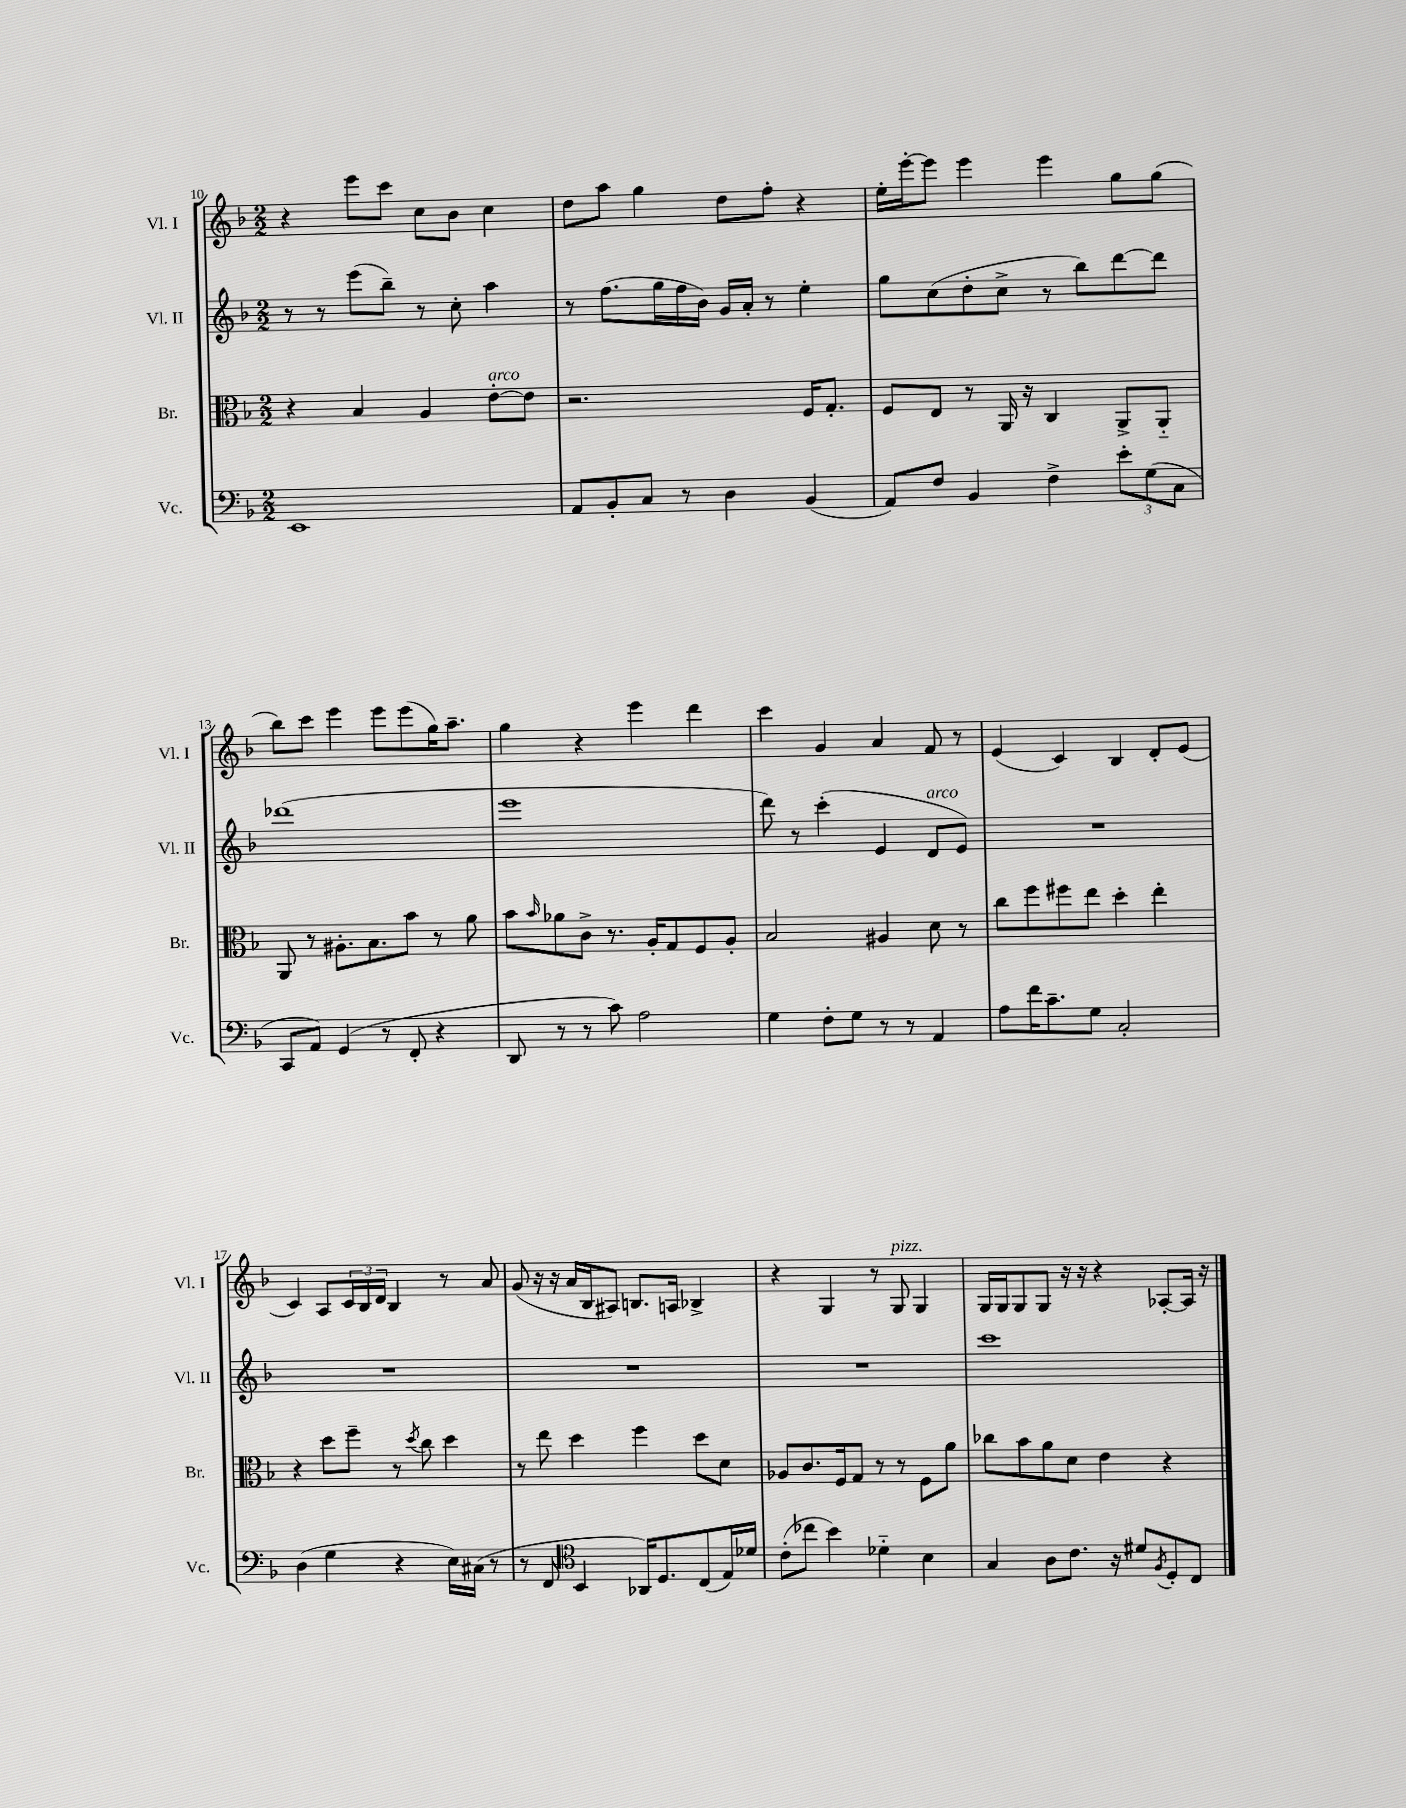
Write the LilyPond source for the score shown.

<<
\new StaffGroup <<
\new Staff = "s0" \with { instrumentName = "Vl. I" shortInstrumentName = "Vl. I" } {
    \clef treble \key f \major \numericTimeSignature \time 2/2
    r4 e'''8 c'''8 c''8 bes'8 c''4 |
    d''8 a''8 g''4 d''8 f''8-. r4 |
    e''16-. e'''16~-. e'''8 e'''4 e'''4 g''8 g''8( |
    bes''8) c'''8 e'''4 e'''8 e'''8( g''16) a''8.-- |
    g''4 r4 e'''4 d'''4 |
    c'''4 g'4 a'4 f'8 r8 |
    e'4( c'4) bes4 d'8-. e'8( |
    c'4) a8 \tuplet 3/2 { c'16 bes16 d'16 } bes4 r8 a'8 |
    g'8( r16 r16 a'16 bes16 ais8) b8. a16 bes4-> |
    r4 g4 r8 g8^\markup { \italic "pizz." } g4 |
    g16 g16 g8 g8 r16 r16 r4 aes8~-. aes16 r16 \bar "|." |
}
\new Staff = "s1" \with { instrumentName = "Vl. II" shortInstrumentName = "Vl. II" } {
    \clef treble \key f \major \numericTimeSignature \time 2/2
    r8 r8 e'''8( bes''8--) r8 c''8-. a''4 |
    r8 f''8.( g''16 f''16 bes'16) g'16 a'16-. r8 e''4-. |
    g''8 c''8( d''8-. c''8-> r8 bes''8) d'''8~ d'''8 |
    des'''1( |
    e'''1 |
    d'''8) r8 c'''4-.( e'4 d'8^\markup { \italic "arco" } e'8) |
    R1 |
    R1 |
    R1 |
    R1 |
    c'''1 \bar "|." |
}
\new Staff = "s2" \with { instrumentName = "Br." shortInstrumentName = "Br." } {
    \clef alto \key f \major \numericTimeSignature \time 2/2
    r4 bes4 a4 e'8~-.^\markup { \italic "arco" } e'8 |
    r2. f16 g8.-. |
    f8 e8 r8 a,16 r16 c4 a,8-> a,8-_ |
    a,8 r8 ais8.-. bes8. bes'8 r8 a'8 |
    bes'8 \grace { bes'16 } aes'8 c'8-> r8. a16-. g8 f8 a8-. |
    bes2 ais4 d'8 r8 |
    c''8 f''8 fis''8 e''8 d''4-. e''4-. |
    r4 d''8 f''8-- r8 \acciaccatura { d''8 } c''8 d''4 |
    r8 e''8 d''4 f''4 d''8 d'8 |
    aes8 c'8. f16 g8 r8 r8 f8 a'8 |
    ces''8 bes'8 a'8 d'8 e'4 r4 \bar "|." |
}
\new Staff = "s3" \with { instrumentName = "Vc." shortInstrumentName = "Vc." } {
    \clef bass \key f \major \numericTimeSignature \time 2/2
    e,1 |
    a,8 bes,8-. c8 r8 d4 bes,4( |
    a,8) f8 bes,4 f4-> \tuplet 3/2 { e'8-. g8( c8 } |
    c,8 a,8) g,4( r8 f,8-. r4 |
    d,8 r8 r8 c'8) a2 |
    g4 f8-. g8 r8 r8 a,4 |
    a8 f'16 c'8.-- g8 c2-. |
    d4( g4 r4 e16) cis16( r8 |
    r8 f,8 \clef tenor bes,4 aes,16) d8. c8( e16) des'16 |
    c'8-.( ces''8 bes'4) des'4-_ bes4 |
    g4 a8 c'8. r16 dis'8 \acciaccatura { f8 } d8-. c8 \bar "|." |
}
>>
>>
\layout { \context { \Score currentBarNumber = #10 } }
